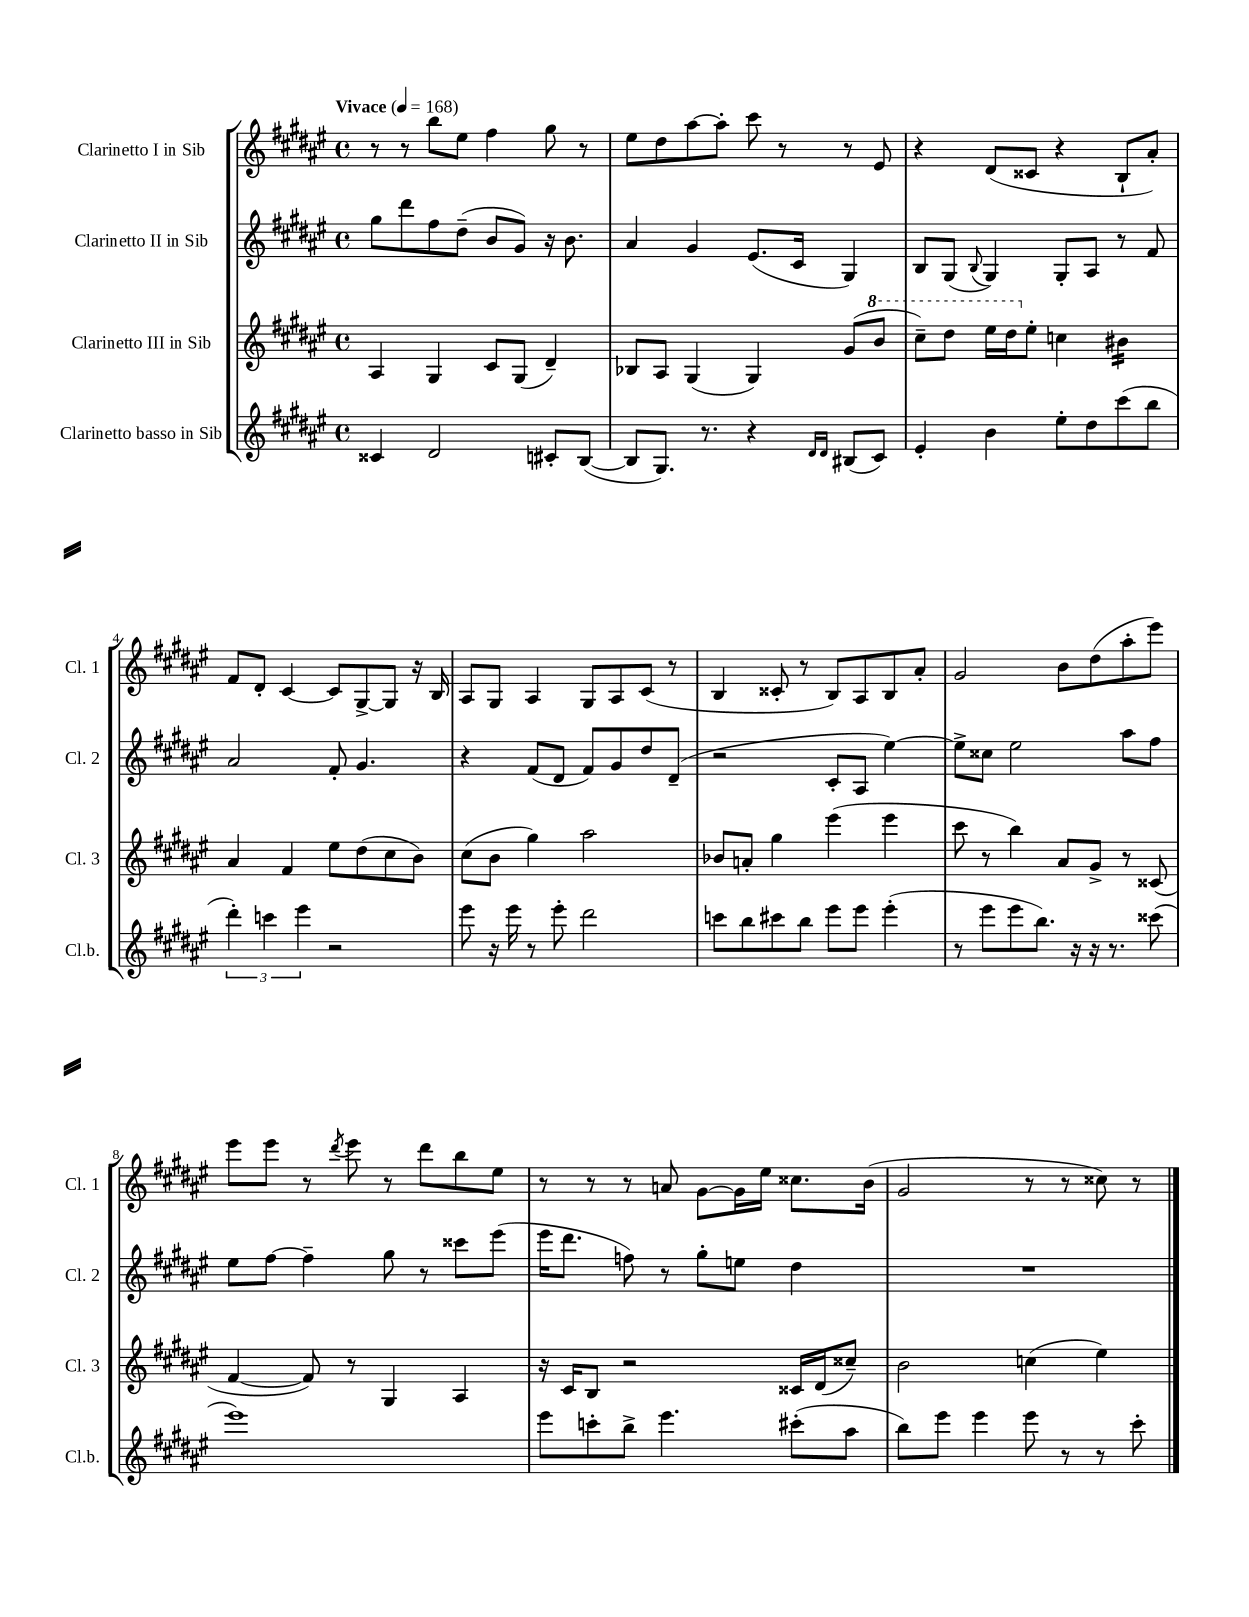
<<
\new StaffGroup <<
\new Staff = "s0" \with { instrumentName = "Clarinetto I in Sib" shortInstrumentName = "Cl. 1" } {
    \clef treble \key fis \major \defaultTimeSignature \time 4/4 \tempo "Vivace" 4 = 168
    r8 r8 b''8 eis''8 fis''4 gis''8 r8 |
    eis''8 dis''8 ais''8~ ais''8-. cis'''8 r8 r8 eis'8 |
    r4 dis'8( cisis'8 r4 b8-! ais'8-.) |
    fis'8 dis'8-. cis'4~ cis'8 gis8~-> gis8 r16 b16 |
    ais8 gis8 ais4 gis8 ais8 cis'8( r8 |
    b4 cisis'8-. r8 b8) ais8 b8 ais'8-. |
    gis'2 b'8 dis''8( ais''8-. eis'''8) |
    eis'''8 eis'''8 r8 \acciaccatura { dis'''8 } eis'''8 r8 dis'''8 b''8 eis''8 |
    r8 r8 r8 a'8 gis'8~ gis'16 eis''16 cisis''8. b'16( |
    gis'2 r8 r8 cisis''8) r8 \bar "|." |
}
\new Staff = "s1" \with { instrumentName = "Clarinetto II in Sib" shortInstrumentName = "Cl. 2" } {
    \clef treble \key fis \major \defaultTimeSignature \time 4/4
    gis''8 dis'''8 fis''8 dis''8--( b'8 gis'8) r16 b'8. |
    ais'4 gis'4 eis'8.( cis'16 gis4) |
    b8 gis8( \appoggiatura { b8 } gis4) gis8-. ais8 r8 fis'8 |
    ais'2 fis'8-. gis'4. |
    r4 fis'8( dis'8 fis'8) gis'8 dis''8 dis'8--( |
    r2 cis'8-. ais8 eis''4~) |
    eis''8-> cisis''8 eis''2 ais''8 fis''8 |
    eis''8 fis''8~ fis''4-- gis''8 r8 cisis'''8 eis'''8( |
    eis'''16 dis'''8. f''8) r8 gis''8-. e''8 dis''4 |
    R1 \bar "|." |
}
\new Staff = "s2" \with { instrumentName = "Clarinetto III in Sib" shortInstrumentName = "Cl. 3" } {
    \clef treble \key fis \major \defaultTimeSignature \time 4/4
    ais4 gis4 cis'8 gis8( dis'4--) |
    bes8 ais8 gis4( gis4) gis'8( \ottava #1 b''8 |
    cis'''8--) dis'''8 eis'''16 dis'''16 \ottava #0 eis''8-. c''4 bis'4:16 |
    ais'4 fis'4 eis''8 dis''8( cis''8 b'8) |
    cis''8( b'8 gis''4) ais''2 |
    bes'8 a'8-. gis''4 eis'''4( eis'''4 |
    cis'''8 r8 b''4) ais'8 gis'8-> r8 cisis'8( |
    fis'4~ fis'8) r8 gis4 ais4 |
    r16 cis'16 b8 r2 cisis'16 dis'16( cisis''8--) |
    b'2 c''4( eis''4) \bar "|." |
}
\new Staff = "s3" \with { instrumentName = "Clarinetto basso in Sib" shortInstrumentName = "Cl.b." } {
    \clef treble \key fis \major \defaultTimeSignature \time 4/4
    cisis'4 dis'2 cis'8-. b8~( |
    b8 gis8.) r8. r4 \grace { dis'16 dis'16 } bis8( cis'8) |
    eis'4-. b'4 eis''8-. dis''8 cis'''8( b''8 |
    \tuplet 3/2 { dis'''4-.) c'''4 eis'''4 } r2 |
    eis'''8 r16 eis'''16 r8 eis'''8-. dis'''2 |
    c'''8 b''8 cis'''8 b''8 eis'''8 eis'''8 eis'''4-.( |
    r8 eis'''8 eis'''8 b''8.) r16 r16 r8. cisis'''8( |
    eis'''1) |
    eis'''8 c'''8-. b''8-> eis'''4. cis'''8-.( ais''8 |
    b''8) eis'''8 eis'''4 eis'''8 r8 r8 cis'''8-. \bar "|." |
}
>>
>>
